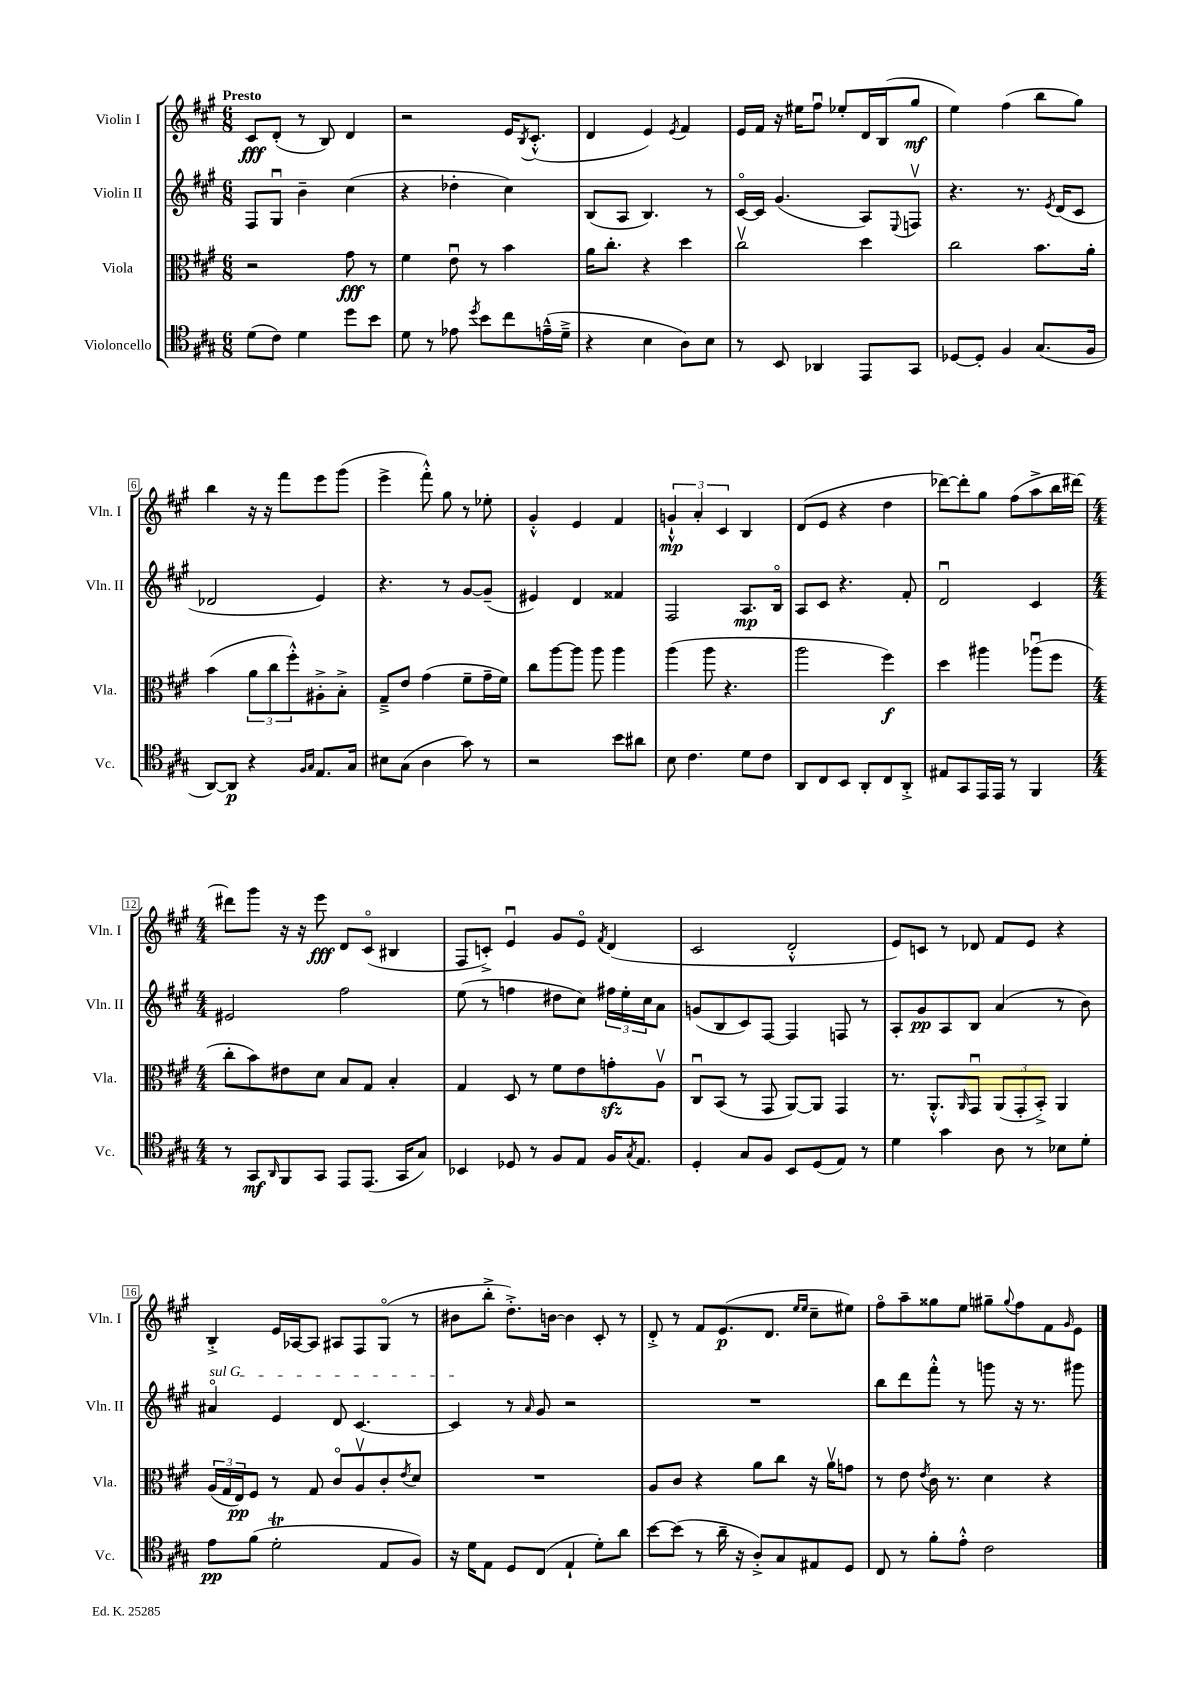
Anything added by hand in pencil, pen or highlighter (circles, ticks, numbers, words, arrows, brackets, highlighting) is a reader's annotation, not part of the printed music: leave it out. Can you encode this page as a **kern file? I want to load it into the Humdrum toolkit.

**kern	**dynam	**kern	**dynam	**kern	**dynam	**kern	**dynam
*part4	*part4	*part3	*part3	*part2	*part2	*part1	*part1
*staff4	*staff4	*staff3	*staff3	*staff2	*staff2	*staff1	*staff1
*I"Violoncello	*	*I"Viola	*	*I"Violin II	*	*I"Violin I	*
*I'Vc.	*	*I'Vla.	*	*I'Vln. II	*	*I'Vln. I	*
*clefC4	*	*clefC3	*	*clefG2	*	*clefG2	*
*k[f#c#g#]	*	*k[f#c#g#]	*	*k[f#c#g#]	*	*k[f#c#g#]	*
*M6/8	*	*M6/8	*	*M6/8	*	*M6/8	*
=1	=1	=1	=1	=1	=1	=1	=1
!	!	!	!	!	!	!LO:TX:a:B:t=Presto	!
(8d\L	.	2r	.	8F#/L	.	8c#/L	fff
8c#\J)	.	.	.	8G#u/J	.	(8d'/J	.
4d\	.	.	.	4b~\	.	8r	.
.	.	.	.	.	.	8B/)	.
8dd\L	.	8g#\	fff	(4cc#\	.	4d/	.
8b\J	.	8r	.	.	.	.	.
=2	=2	=2	=2	=2	=2	=2	=2
8d\	.	4f#\	.	4r	.	2r	.
8r	.	.	.	.	.	.	.
8e-X\	.	8eu\	.	4dd-X'\	.	.	.
8qdd/	.	.	.	.	.	.	.
8b\L	.	8r	.	.	.	.	.
8cc#\	.	4b\	.	4cc#\)	.	16e/KL	.
.	.	.	.	.	.	8qB/	.
.	.	.	.	.	.	(8.c#'^^/J	.
(16en~^^\L	.	.	.	.	.	.	.
16d~^\JJ	.	.	.	.	.	.	.
=3	=3	=3	=3	=3	=3	=3	=3
4r	.	16a\KL	.	(8B/L	.	4d/	.
.	.	8.cc#'\J	.	.	.	.	.
.	.	.	.	8A/J	.	.	.
4B\	.	4r	.	4.B/)	.	4e/)	.
.	.	.	.	.	.	8qe/	.
8A\L)	.	4dd\	.	.	.	4f#/	.
8B\J	.	.	.	8r	.	.	.
=4	=4	=4	=4	=4	=4	=4	=4
8r	.	2cc#v\	.	[16c#/LL	.	16e/LL	.
.	.	.	.	16c#/JJ]	.	16f#/JJ	.
8BB/	.	.	.	(4.g#/	.	16r	.
.	.	.	.	.	.	16ee#X\KL	.
4AA-X/	.	.	.	.	.	8ff#u\J	.
.	.	.	.	.	.	8ee-X'/L	.
8EE/L	.	4dd\	.	8A/L)	.	16d/L	.
.	.	.	.	.	.	(16B/J	.
.	.	.	.	8qqE/	.	.	.
8GG#/J	.	.	.	8Fnv/J	.	8gg#/J	mf
=5	=5	=5	=5	=5	=5	=5	=5
[8D-X/L	.	2cc#\	.	4.r	.	4ee\)	.
8D-'/J]	.	.	.	.	.	.	.
4F#/	.	.	.	.	.	(4ff#\	.
.	.	.	.	8.r	.	.	.
(8.G#/L	.	8.b\L	.	.	.	8bb\L	.
.	.	.	.	8qe/	.	.	.
.	.	.	.	(16d/KL	.	.	.
.	.	.	.	8c#/J	.	8gg#\J)	.
16F#/Jk	.	16a'\Jk	.	.	.	.	.
!!LO:LB:g=z
=6	=6	=6	=6	=6	=6	=6	=6
[8AA/L)	.	(4b\	.	2d-X/	.	4bb\	.
8AA/J]	p	.	.	.	.	.	.
4r	.	12a\L	.	.	.	16r	.
.	.	.	.	.	.	16r	.
.	.	12cc#\	.	.	.	.	.
.	.	.	.	.	.	8fff#\L	.
.	.	12ff#'^^\)	.	.	.	.	.
16qqF#/LL	.	.	.	.	.	.	.
16qqG#/JJ	.	.	.	.	.	.	.
8.E/L	.	8A#X'^\	.	4e/)	.	8eee\	.
.	.	8B'^\J	.	.	.	(8ggg#\J	.
16G#/Jk	.	.	.	.	.	.	.
=7	=7	=7	=7	=7	=7	=7	=7
8B#X\L	.	8G#~^/L	.	4.r	.	4eee^\	.
(8G#\J	.	8e/J	.	.	.	.	.
4A\	.	(4g#\	.	.	.	8fff#'^^\)	.
.	.	.	.	8r	.	8gg#\	.
8g#\)	.	8f#~\L	.	[8g#/L	.	8r	.
8r	.	16g#~\L	.	(8g#~/J]	.	8ee-X'\	.
.	.	16f#\JJ)	.	.	.	.	.
=8	=8	=8	=8	=8	=8	=8	=8
2r	.	8cc#\L	.	4e#X/)	.	4g#'^^/	.
.	.	[8aa\	.	.	.	.	.
.	.	8aa\J]	.	4d/	.	4e/	.
.	.	8aa\	.	.	.	.	.
8b\L	.	4aa\	.	4f##X/	.	4f#/	.
8a#X\J	.	.	.	.	.	.	.
=9	=9	=9	=9	=9	=9	=9	=9
8B\	.	(4aa\	.	2F#/	.	6gn`^^/	mp
4.c#\	.	.	.	.	.	.	.
.	.	.	.	.	.	6a'/	.
.	.	8aa\	.	.	.	.	.
.	.	.	.	.	.	6c#/	.
.	.	4.r	.	.	.	.	.
8d\L	.	.	.	8.A/L	mp	4B/	.
8c#\J	.	.	.	.	.	.	.
.	.	.	.	16B/Jk	.	.	.
=10	=10	=10	=10	=10	=10	=10	=10
8AA/L	.	2aa\	.	8A/L	.	(8d/L	.
8C#/	.	.	.	8c#/J	.	8e/J	.
8BB/J	.	.	.	4.r	.	4r	.
8AA'/L	.	.	.	.	.	.	.
8C#/	.	4ff#\)	f	.	.	4dd\	.
8AA'^/J	.	.	.	8f#'/	.	.	.
=11	=11	=11	=11	=11	=11	=11	=11
8E#X/L	.	4dd\	.	2du/	.	[8ddd-X\L)	.
8GG#/	.	.	.	.	.	8ddd-'\]	.
16EE/L	.	4aa#X\	.	.	.	8gg#\J	.
16EE/JJ	.	.	.	.	.	.	.
8r	.	.	.	.	.	(8ff#\L	.
4FF#/	.	(8aa-Xu\L	.	4c#/	.	8aa^\	.
.	.	8ff#\J	.	.	.	16bb\L	.
.	.	.	.	.	.	[16ddd#X\JJ)	.
!!LO:LB:g=z
=12	=12	=12	=12	=12	=12	=12	=12
*M4/4	*	*M4/4	*	*M4/4	*	*M4/4	*
8r	.	8cc#'\L	.	2e#X/	.	8ddd#X\L]	.
8GG#/L	mf	8b\)	.	.	.	8ggg#\J	.
16qqAA/	.	.	.	.	.	.	.
8FF#/	.	8e#X\	.	.	.	16r	.
.	.	.	.	.	.	16r	.
8GG#/J	.	8d\J	.	.	.	8eee\	fff
8EE/L	.	8B/L	.	2ff#\	.	8d/L	.
(8.EE/J	.	8G#/J	.	.	.	(8c#/J	.
.	.	4B'/	.	.	.	4B#X/	.
16GG#/KL	.	.	.	.	.	.	.
8G#/J)	.	.	.	.	.	.	.
=13	=13	=13	=13	=13	=13	=13	=13
4BB-X/	.	4G#/	.	(8ee\	.	8F#/L	.
.	.	.	.	8r	.	8cn'^/J)	.
8D-X/	.	8D/	.	4ffn\	.	4eu/	.
8r	.	8r	.	.	.	.	.
8F#/L	.	8f#\L	.	8dd#X\L	.	8g#/L	.
8E/J	.	8e\	.	8cc#\J)	.	8e/J	.
.	.	.	.	.	.	8qf#/	.
16F#/KL	.	8gnzz'\	.	24ff#X\LL	.	(4d/	.
.	.	.	.	24ee'\	.	.	.
8qG#/	.	.	.	.	.	.	.
8.E/J	.	.	.	.	.	.	.
.	.	.	.	24cc#\J	.	.	.
.	.	8Av\J	.	8a\J	.	.	.
=14	=14	=14	=14	=14	=14	=14	=14
4D'/	.	8C#u/L	.	(8gn/L	.	2c#/	.
.	.	(8BB/J	.	8B/	.	.	.
8G#/L	.	8r	.	8c#/)	.	.	.
8F#/J	.	8GG#/	.	[8F#/J	.	.	.
8BB/L	.	[8AA/L)	.	4F#/]	.	2d'^^/	.
(8D/	.	8AA/J]	.	.	.	.	.
8E/J)	.	4GG#/	.	8Fn/	.	.	.
8r	.	.	.	8r	.	.	.
=15	=15	=15	=15	=15	=15	=15	=15
4d\	.	8.r	.	8A'/L	.	8e/L)	.
.	.	.	.	8g#/	pp	8cn/J	.
.	.	8.AA'^^/L	.	.	.	.	.
4g#\	.	.	.	8A/	.	8r	.
.	.	16qqAA/	.	.	.	.	.
.	.	8GG#u/J	.	8B/J	.	8d-X/	.
8A\	.	(12AA/L	.	(4a/	.	8f#/L	.
.	.	12GG#'/	.	.	.	.	.
8r	.	.	.	.	.	8e/J	.
.	.	12BB'^/J)	.	.	.	.	.
8B-X\L	.	4AA/	.	8r	.	4r	.
8d'\J	.	.	.	8b\)	.	.	.
!!LO:LB:g=z
=16	=16	=16	=16	=16	=16	=16	=16
!	!	!	!	!LO:TX:a:i:t=sul G	!	!	!
8e\L	pp	(24A/LL	.	4a#X/	.	4B'^/	.
.	.	24G#/	.	.	.	.	.
.	.	24E/J)	pp	.	.	.	.
(8f#\J	.	8F#/J	.	.	.	.	.
2dT'\	.	8r	.	4e/	.	16e/LL	.
.	.	.	.	.	.	[16A-X/J	.
.	.	8G#/	.	.	.	8A-/J]	.
.	.	8c#/L	.	8d/	.	8A#X/L	.
.	.	8Av/	.	[4.c#/	.	8F#/	.
8E/L	.	8c#'/	.	.	.	(8G#/J	.
.	.	8qe/	.	.	.	.	.
8F#/J)	.	8d/J	.	.	.	8r	.
=17	=17	=17	=17	=17	=17	=17	=17
16r	.	1r	.	4c#/]	.	8b#X\L	.
16d\KL	.	.	.	.	.	.	.
8E\J	.	.	.	.	.	8bb'^\J	.
8D/L	.	.	.	8r	.	8.dd'^\L)	.
.	.	.	.	16qqa/	.	.	.
(8C#/J	.	.	.	8g#/	.	.	.
.	.	.	.	.	.	[16bn\Jk	.
4E`/	.	.	.	2r	.	4b\]	.
8d'\L)	.	.	.	.	.	8c#'/	.
8a\J	.	.	.	.	.	8r	.
=18	=18	=18	=18	=18	=18	=18	=18
[8b\L	.	8A/L	.	1r	.	8d'^/	.
(8b\J]	.	8c#/J	.	.	.	8r	.
8r	.	4r	.	.	.	8f#/L	.
16a~\	.	.	.	.	.	(8.e/	p
16r	.	.	.	.	.	.	.
8A'^/L)	.	8a\L	.	.	.	.	.
.	.	.	.	.	.	8.d/J	.
8G#/	.	8cc#\J	.	.	.	.	.
.	.	.	.	.	.	16qqee/LL	.
.	.	.	.	.	.	16qqee/JJ	.
8E#X/	.	16r	.	.	.	8cc#~\L	.
.	.	16av\KL	.	.	.	.	.
8D/J	.	8gn\J	.	.	.	8ee#X\J)	.
=19	=19	=19	=19	=19	=19	=19	=19
8C#/	.	8r	.	8bb\L	.	8ff#\L	.
8r	.	8e\	.	8ddd\	.	8aa~\	.
.	.	8qe/	.	.	.	.	.
8f#'\L	.	16c#\	.	8fff#'^^\J	.	8gg##X\	.
.	.	8.r	.	.	.	.	.
8e'^^\J	.	.	.	8r	.	8ee\J	.
2c#\	.	4d\	.	8gggn\	.	8gg#X~\L	.
.	.	.	.	.	.	8qqgg#/	.
.	.	.	.	16r	.	8ff#\	.
.	.	.	.	8.r	.	.	.
.	.	4r	.	.	.	8f#\	.
.	.	.	.	.	.	16qqg#/	.
.	.	.	.	8ggg#X\	.	8e\J	.
==	==	==	==	==	==	==	==
*-	*-	*-	*-	*-	*-	*-	*-
